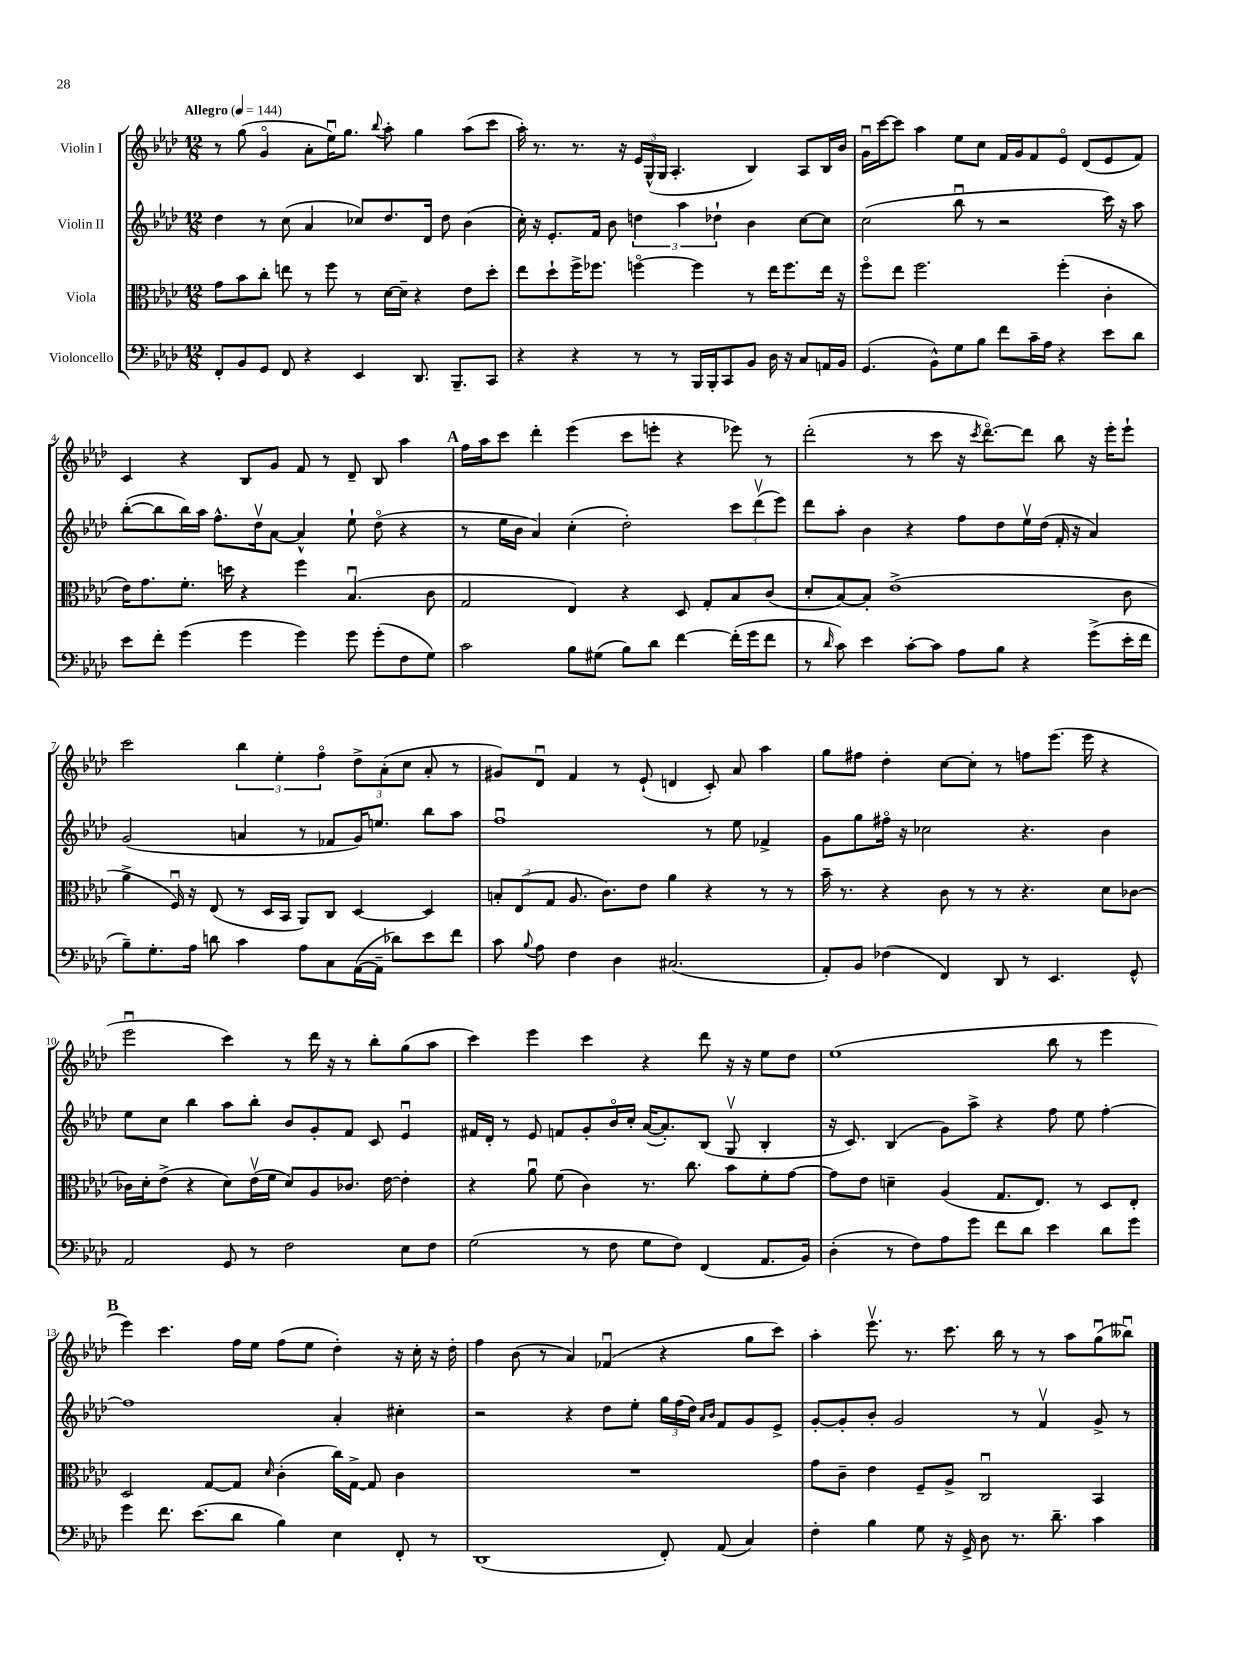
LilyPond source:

<<
\new StaffGroup <<
\new Staff = "s0" \with { instrumentName = "Violin I" } {
    \clef treble \key aes \major \numericTimeSignature \time 12/8 \tempo "Allegro" 4 = 144
    \autoBeamOff r8 g''8( g'4\flageolet aes'8[-. ees''16\downbow) g''8.] \appoggiatura { bes''8 } aes''8-. g''4 aes''8[( c'''8] |
    aes''16-.) r8. r8. r16 \tuplet 3/2 { ees'16[ g16-^( g16] } aes4.-. bes4) aes8[ bes16 bes'16] |
    g'16[\downbow c'''16~ c'''8] aes''4 ees''8[ c''8] f'16[ g'16 f'8 ees'8]\flageolet des'8[( ees'8 f'8]) |
    c'4 r4 bes8[ g'8] f'8 r8 des'8-- bes8 aes''4 |
    \mark \markup { \bold "A" } f''16[ aes''16 c'''8] des'''4-. ees'''4( c'''8[ e'''8]-. r4 ees'''8) r8 |
    des'''2-.( r8 c'''8 r16 \acciaccatura { c'''8 } des'''8.[~\flageolet) des'''8] bes''8 r16 ees'''16[-. ees'''8]-! |
    c'''2 \tuplet 3/2 { bes''4 ees''4-. f''4\flageolet } \tuplet 3/2 { des''8[-> aes'8-.( c''8] } aes'8-. r8 |
    gis'8[) des'8]\downbow f'4 r8 ees'8-!( d'4 c'8-.) aes'8 aes''4 |
    g''8[ fis''8] des''4-. c''8[~ c''8]-. r8 f''8[ ees'''8.]( ees'''16 r4 |
    ees'''2\downbow c'''4) r8 des'''16 r16 r8 bes''8[-. g''8( aes''8] |
    c'''4) ees'''4 c'''4 r4 des'''8 r16 r16 ees''8[ des''8] |
    ees''1( bes''8 r8 ees'''4 |
    \mark \markup { \bold "B" } ees'''4) c'''4. f''16[ ees''16] f''8[( ees''8] des''4-.) r16 c''16-. r16 des''16-. |
    f''4 bes'8( r8 aes'4) fes'4\downbow( r4 g''8[ c'''8]) |
    aes''4-. ees'''8.\upbow r8. c'''8. bes''16 r8 r8 aes''8[ g''8\downbow( beses''8]\downbow) \bar "|." |
}
\new Staff = "s1" \with { instrumentName = "Violin II" } {
    \clef treble \key aes \major \numericTimeSignature \time 12/8
    \autoBeamOff des''4 r8 c''8( aes'4 ces''8[) des''8. des'16] des''8 bes'4( |
    c''16-.) r16 ees'8.[-. f'16] bes'8 \tuplet 3/2 { d''4 aes''4 des''4-! } bes'4 c''8[~ c''8] |
    c''2( bes''8\downbow r8 r2 c'''16) r16 aes''8 |
    bes''8[~-.( bes''8 bes''16) aes''16] f''8.[-^ des''16\upbow aes'8]~ aes'4-^ ees''8-! des''8\flageolet( r4 |
    \mark \markup { \bold "A" } r8 ees''16[ bes'16] aes'4) c''4-.( des''2-.) \tuplet 3/2 { c'''8[ des'''8\upbow( ees'''8]) } |
    des'''8[ aes''8]-. bes'4 r4 f''8[ des''8 ees''16\upbow des''16]( f'16-. r16 aes'4) |
    g'2( a'4 r8 fes'8[ g'16) e''8.] bes''8[ aes''8] |
    f''1\downbow r8 ees''8 fes'4-> |
    g'8[ g''8 fis''16]\flageolet r16 ces''2 r4. bes'4 |
    ees''8[ c''8] bes''4 aes''8[ bes''8]-. bes'8[ g'8-. f'8] c'8 ees'4\downbow |
    fis'16[ des'16]-. r8 ees'8 f'8[ g'8-. bes'16\flageolet c''16]-. aes'16[~( aes'8.-.) bes8]( g8\upbow bes4-. |
    r16 c'8.) bes4( g'8[) aes''8]-> r4 f''8 ees''8 f''4~-. |
    \mark \markup { \bold "B" } f''1 aes'4-. cis''4-. |
    r2 r4 des''8[ ees''8]-. \tuplet 3/2 { g''16[ f''16( des''16]) } \grace { aes'16[ bes'16] } f'8[ g'8 ees'8]-> |
    g'8[~-. g'8-. bes'8]-. g'2 r8 f'4\upbow g'8-> r8 \bar "|." |
}
\new Staff = "s2" \with { instrumentName = "Viola" } {
    \clef alto \key aes \major \numericTimeSignature \time 12/8
    \autoBeamOff g'8[ bes'8 c''8]-. e''8 r8 f''8 r8 des'16[~ des'16]-- r4 ees'8[ des''8]-. |
    ees''8[ des''8-! f''16-> fes''8.] f''4~\flageolet f''4 r8 ees''16[ f''8. ees''16] r16 |
    f''8[\flageolet ees''8] f''2. f''4-.( c'4-. |
    ees'16[) g'8. f'8.]-. d''16 r4 f''4 bes4.\downbow( c'8 |
    \mark \markup { \bold "A" } g2 ees4) r4 des8 g8[-. bes8 c'8]( |
    des'8[-. bes8~) bes8]-. ees'1->( c'8 |
    aes'4-> f16\downbow) r16 ees8( r8 des16[ bes,16] aes,8[) c8] des4~ des4 |
    \tuplet 3/2 { b8[-. ees8( g8] } aes8. c'8.[) ees'8] aes'4 r4 r8 r8 |
    bes'16-- r8. r4 c'8 r8 r8 r4. des'8[ ces'8]~ |
    ces'16[ des'16-. ees'8]->( r4 des'8[) ees'16\upbow( f'16] des'8[) aes8 ces'8.] ees'16~ ees'4-. |
    r4 aes'8\downbow f'8( c'4) r8. c''8. bes'8[ f'8-. g'8]~ |
    g'8[ ees'8] d'4-- aes4( g8.[ ees8.]) r8 des8[ ees8]-. |
    \mark \markup { \bold "B" } des2 g8[~ g8] \grace { des'16 } c'4-.( c''16[) g16]~-> g8 c'4 |
    R1. |
    g'8[ c'8]-- ees'4 f8[-- aes8]-> c2\downbow bes,4 \bar "|." |
}
\new Staff = "s3" \with { instrumentName = "Violoncello" } {
    \clef bass \key aes \major \numericTimeSignature \time 12/8
    \autoBeamOff f,8[-. bes,8 g,8] f,8 r4 ees,4 des,8. bes,,8.[-- c,8] |
    r4 r4 r8 r8 bes,,16[ bes,,16-. c,8 bes,8] des16 r16 c8[ a,16 bes,16] |
    g,4.( bes,8[-^) g8 bes8] f'8[ c'16-- aes16] r4 ees'8[ des'8] |
    ees'8[ f'8]-. g'4( g'4 g'4) g'8 g'8[-.( f8 g8]) |
    \mark \markup { \bold "A" } c'2 bes8[ gis8]( bes8[) des'8] f'4~ f'16[-.( g'16 f'8] |
    r8 \grace { des'16 } c'8) ees'4 c'8[~-. c'8] aes8[ bes8] r4 g'8[->( ees'16-. f'16] |
    bes8[--) g8.-. aes16] d'8 c'4 aes8[ c8 aes,16~( aes,16]-- des'8[) ees'8 f'8] |
    c'8 \appoggiatura { bes8 } aes8 f4 des4 cis2.( |
    aes,8[-.) bes,8] fes4( f,4) des,8 r8 ees,4. g,8-^ |
    aes,2 g,8 r8 f2 ees8[ f8] |
    g2( r8 f8 g8[ f8]) f,4( aes,8.[ bes,16]) |
    des4-.( r8 f8[) aes8 g'8] f'8[ des'8] ees'4 des'8[ g'8] |
    \mark \markup { \bold "B" } g'4 f'8. ees'8.[( des'8] bes4) ees4 f,8-. r8 |
    des,1( f,8-.) aes,8( c4) |
    f4-. bes4 g8 r16 g,16-> des8 r8. des'8.-- c'4 \bar "|." |
}
>>
>>
